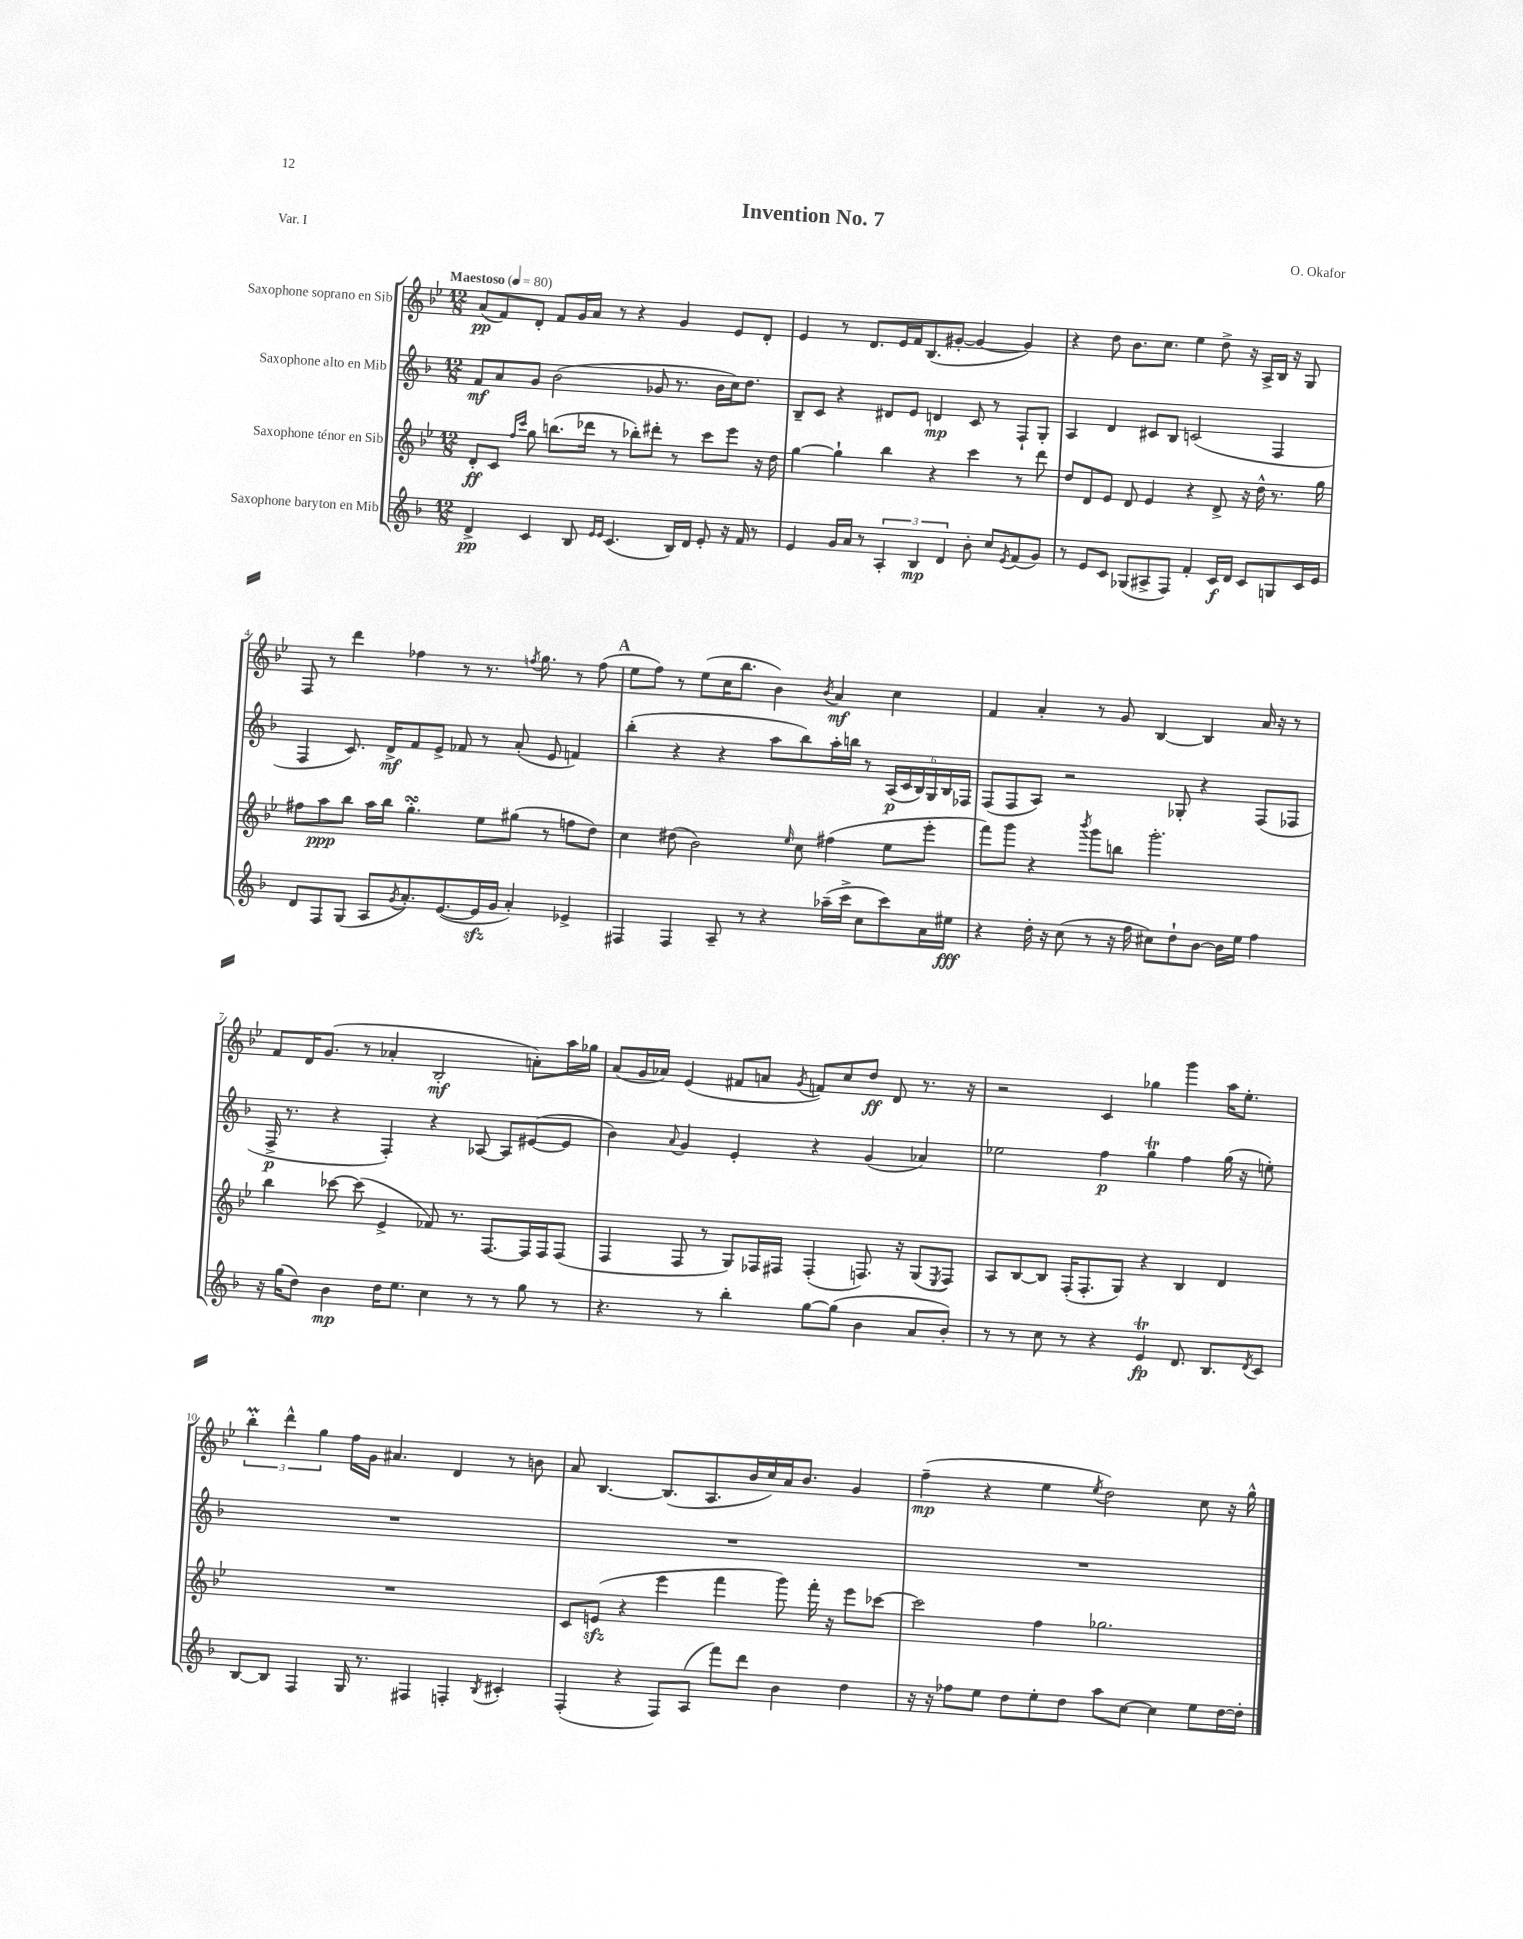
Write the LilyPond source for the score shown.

\header { title = "Invention No. 7" composer = "O. Okafor" piece = "Var. I" }
<<
\new StaffGroup <<
\new Staff = "s0" \with { instrumentName = "Saxophone soprano en Sib" } {
    \clef treble \key bes \major \numericTimeSignature \time 12/8 \tempo "Maestoso" 4 = 80
    a'8\pp( f'8) d'8-. f'8 g'16 a'16 r8 r4 g'4 ees'8 d'8-. |
    ees'4 r8 d'8. ees'16 f'16 bes8.( gis'8~-. gis'4~ gis'4) |
    r4 d''8 bes'8. c''8. ees''4 d''8-> r16 a16-> bes16 r16 g8 |
    f8 r8 d'''4 fes''4 r8 r8. \acciaccatura { f''8 } g''8. r8 f''8( |
    \mark \markup { \bold "A" } ees''8 f''8) r8 ees''8( c''16 bes''8. bes'4) \acciaccatura { bes'8 } a'4\mf c''4 |
    f'4 a'4-. r8 g'8 bes4~ bes4 a'16 r16 r8 |
    f'8 d'16 g'8.( r8 aes'4-. bes2-.\mf a'8-.) a''16 ges''16 |
    a'8( g'16 aes'16) ees'4( fis'8 a'8 \acciaccatura { g'8 } f'8) c''8 d''8\ff d'8 r8. r16 |
    r2 c'4 ges''4 g'''4 a''16 ees''8.-. |
    \tuplet 3/2 { bes''4-.\prall d'''4-^ g''4 } f''16 g'16 ais'4. d'4 r8 b'8 |
    a'8 bes4.~ bes8.( a8. bes'16 c''16) a'16 bes'8. g'4 |
    f''4--\mp( r4 ees''4 \acciaccatura { ees''8 } d''2) c''8 r16 g''16-^ \bar "|." |
}
\new Staff = "s1" \with { instrumentName = "Saxophone alto en Mib" } {
    \clef treble \key f \major \numericTimeSignature \time 12/8
    f'8\mf a'8 g'8 bes'2( ges'8 r8. bes'16 c''16) d''8. |
    bes8-- c'8 r4 dis'8 e'8 d'4\mp c'8 r8 f8-! g8-. |
    a4 d'4 cis'8 bes8 c'2( f4 |
    f4 c'8.) d'16->\mf f'8 e'8-> fes'8 r8 a'8-.( e'8 f'4) |
    \mark \markup { \bold "A" } bes''4-.( r4 r4 a''8 bes''8) a''16-. b''16 r8 \tuplet 6/4 { a16\p( c'16 bes16) g16 bes16 fes16 } |
    f8( f8 a8) r2 ges8-. r4 f8( fes8 |
    f16->\p r8. r4 f4-.) r4 aes8~ aes8 eis'8~( eis'8 |
    bes'4) \appoggiatura { a'8 } g'4 e'4-. r4 g'4( aes'4) |
    ees''2 f''4\p g''4\trill f''4 g''16( r16 e''8-.) |
    R1. |
    R1. |
    R1. \bar "|." |
}
\new Staff = "s2" \with { instrumentName = "Saxophone ténor en Sib" } {
    \clef treble \key bes \major \numericTimeSignature \time 12/8
    d'8-.\ff c'8 \grace { f''16 c'''16 } g''8 b''8.( des'''16 r8 bes''8-.) dis'''8-. r8 c'''8 ees'''8 r16 d''16 |
    g''4~ g''4-! bes''4 r4 c'''4 r8 d'''8 |
    d''8 d'8 ees'8 d'8 ees'4 r4 d'8-> r16 d''16-^ r8. g''16 |
    fis''8 a''8\ppp bes''8 a''16 bes''16 g''4.-.\turn ees''8 gis''8( r8 f''8 d''8) |
    \mark \markup { \bold "A" } c''4 dis''8( bes'2) \grace { ees''16 } c''8 fis''4( ees''8 ees'''8-. |
    f'''8) g'''8 r4 \acciaccatura { bes'''8 } g'''8 b''8 g'''2.-. |
    bes''4 ces'''8~ ces'''8( ees'4-> fes'8) r8. f8.~ f16 f16 f8( |
    f4 f8 r8 g8) fes16 fis16 fis4-.( f8.) r16 g8( \acciaccatura { ees8 } f8) |
    a8 bes8~ bes8 f16-.( f8.-. g8) r4 bes4 d'4 |
    R1. |
    c'8 e'8\sfz( r4 ees'''4 f'''4 g'''8) f'''16-. r16 ees'''8 ces'''8~ |
    ces'''2 f''4 ges''2. \bar "|." |
}
\new Staff = "s3" \with { instrumentName = "Saxophone baryton en Mib" } {
    \clef treble \key f \major \numericTimeSignature \time 12/8
    d'4->\pp c'4 bes8 \grace { e'16 e'16 } c'4.( bes16) d'16 e'8-. r16 f'16 r8 |
    e'4 g'16 a'16 r8 \tuplet 3/2 { a4-. bes4\mp d'4 } bes'8-. c''8 \acciaccatura { e'8 } f'8( g'8) |
    r8 e'8 c'8 ges8( ais8-> f8) f'4-. c'16\f d'16 c'8 g8 c'16 e'16 |
    d'8 f8 g8( a8 \acciaccatura { g'8 } a'8.-.) e'8.~( e'16\sfz g'16 a'4-.) ees'4-> |
    \mark \markup { \bold "A" } fis4 fis4 a8-- r8 r4 aes''16--( c'''16-> c''8 c'''8) a'16 eis''16\fff |
    r4 d''16-. r16 c''8( r8 r16 f''16 cis''8) d''8-! bes'8~ bes'16 e''16 f''4 |
    r16 g''16( d''8) bes'4\mp d''16 e''8. c''4 r8 r8 g''8 r8 |
    r4. r8 bes''4-. g''8~ g''8( bes'4 a'8 bes'8-.) |
    r8 r8 c''8 r8 r4 e'4\trill\fp d'8. bes8. \acciaccatura { d'8 } c'8 |
    bes8~ bes8 f4 g16 r8. fis4 f4-. \acciaccatura { bes8 } cis'4-. |
    f4-.( r4 f8) a8( f'''8) d'''8 bes'4 d''4 |
    r16 r16 fes''8 e''8 d''8 e''8-. d''8 a''8 c''8~ c''4 e''8 d''16~ d''16-. \bar "|." |
}
>>
>>
